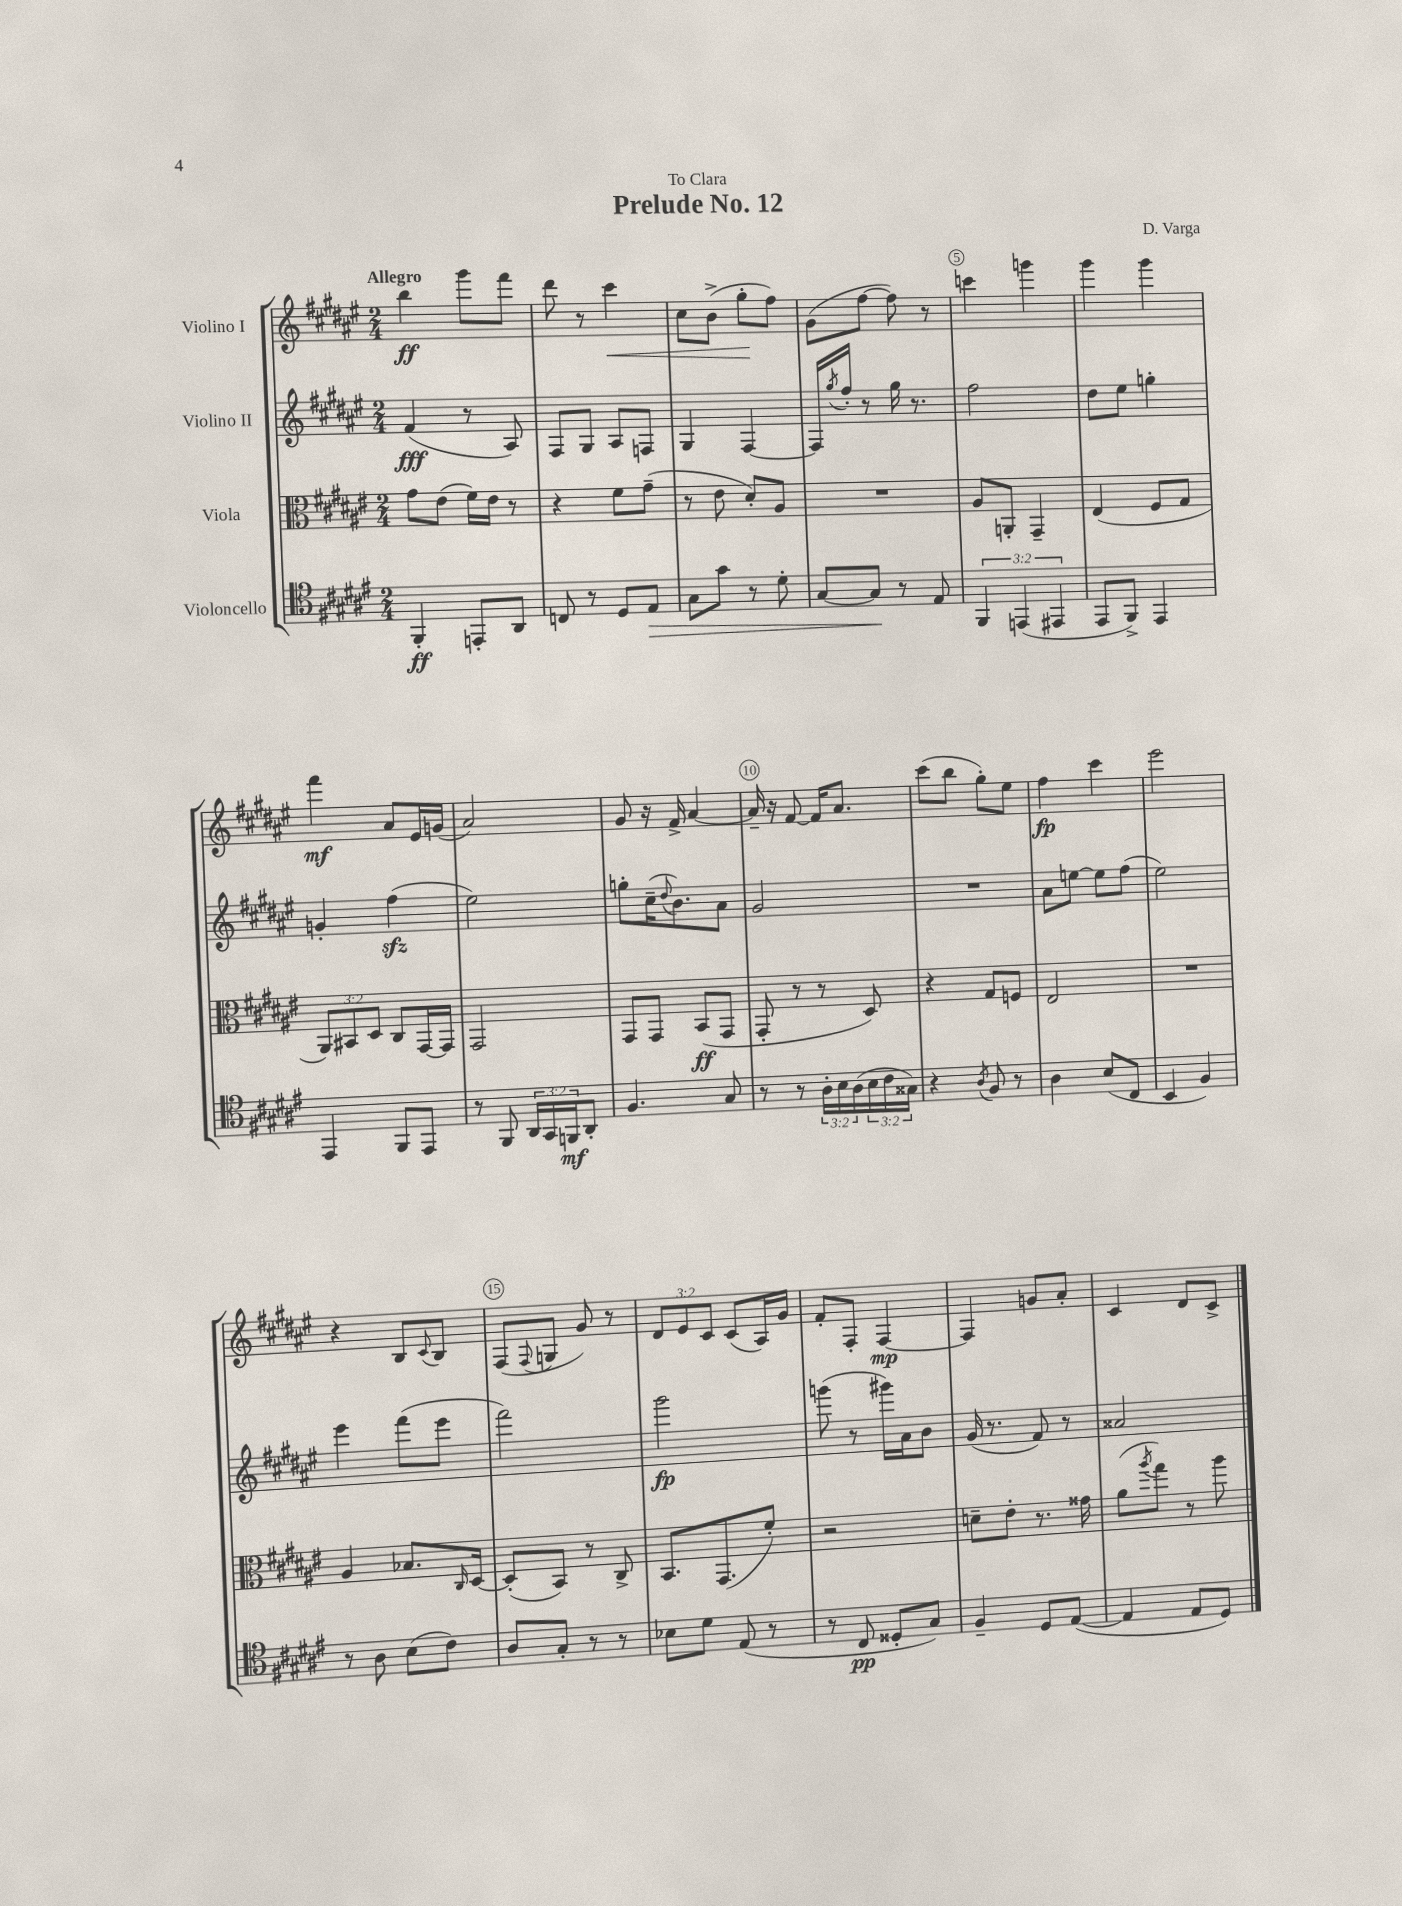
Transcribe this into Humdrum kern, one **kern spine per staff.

**kern	**kern	**kern	**kern
*staff4	*staff3	*staff2	*staff1
*clefC4	*clefC3	*clefG2	*clefG2
*k[f#c#g#d#a#e#]	*k[f#c#g#d#a#e#]	*k[f#c#g#d#a#e#]	*k[f#c#g#d#a#e#]
*M2/4	*M2/4	*M2/4	*M2/4
4FF#'	8g#	(4f#	4bb
.	(8e#	.	.
8EE'	16f#)	8r	8ggg#
.	16e#	.	.
8AA#	8r	8A#)	8fff#
=	=	=	=
8C	4r	8F#	8ddd#
8r	.	8G#	8r
8D#	8f#	8A#	4ccc#
8E#	(8g#~	8F	.
=	=	=	=
8G#	8r	4G#	8cc#
8g#	8e#	.	(8b^
8r	8d#')	[4F#	8gg#'
8d#'	8A#	.	8ff#)
=	=	=	=
[8G#	2r	16F#]	(8g#
.	.	8qgg#	.
.	.	16ff#'	.
8G#]	.	8r	[8ff#
8r	.	16gg#	8ff#])
.	.	8.r	.
8E#	.	.	8r
=	=	=	=
6FF#	8A#	2ff#	4ccc
.	8AA'	.	.
(6EE	.	.	.
.	4GG#~	.	4ggg
6EE#	.	.	.
=	=	=	=
8EE#	(4E#	8dd#	4ggg#
8FF#^)	.	8ee#	.
4EE#	8F#	4gg'	4ggg#
.	8G#	.	.
=	=	=	=
4EE#	12AA#)	4g'	4fff#
.	12BB#	.	.
.	12D#	.	.
8FF#	8C#	(4ff#	8a#
8EE#	[16GG#	.	16e#
.	16GG#]	.	(16g
=	=	=	=
8r	2GG#	2ee#)	2a#)
8FF#	.	.	.
24AA#	.	.	.
24GG#	.	.	.
24FF	.	.	.
8AA#'	.	.	.
=	=	=	=
4.F#	8GG#	8gg'	8g#
.	8GG#	(16cc#~	16r
.	.	8qqdd#	.
.	.	8.b)	16f#^
.	(8BB	.	[4a#
8G#	8GG#	8a#	.
=	=	=	=
8r	8GG#'	2g#	16a#~]
.	.	.	16r
8r	8r	.	[8f#
24A#'	8r	.	16f#]
24B	.	.	.
.	.	.	8.a#
(24A#	.	.	.
24B	8D#)	.	.
24c#	.	.	.
24G##)	.	.	.
=	=	=	=
4r	4r	2r	(8ccc#
.	.	.	8bb
8qA#	.	.	.
8F#	8G#	.	8gg#')
8r	8F	.	8ee#
=	=	=	=
4A#	2E#	8a#	4ff#
.	.	[8ee	.
(8B	.	8ee]	4ccc#
8C#	.	(8ff#	.
=	=	=	=
4BB	2r	2ee#)	2eee#
4F#)	.	.	.
=	=	=	=
8r	4A#	4eee#	4r
8A#	.	.	.
(8B	8.B-	(8fff#	8B
.	.	.	8qqc#
8c#)	.	8eee#	8B
.	16qqC#	.	.
.	[16D#	.	.
=	=	=	=
8A#	(8D#']	2fff#)	(8F#
.	.	.	8qqF#
8G#'	8BB)	.	8G
8r	8r	.	8g#)
8r	8C#^	.	8r
=	=	=	=
8B-	8.BB	2ggg#	12d#
.	.	.	12e#
8d#	.	.	.
.	.	.	12c#
.	(8.GG#	.	.
(8E#	.	.	(8c#
8r	8f#')	.	16A#)
.	.	.	16g#
=	=	=	=
8r	2r	(8ggg	8f#'
8C#	.	8r	8F#'
8D##'	.	16ggg#)	[4F#
.	.	16a#	.
8G#)	.	8b	.
=	=	=	=
4F#~	8d~	(16g#	4F#]
.	.	8.r	.
.	8e#'	.	.
8D#	8.r	8f#)	8g
([8E#	.	8r	8a#'
.	16g##	.	.
=	=	=	=
4E#]	(8a#	2a##	4c#
.	8qaa#	.	.
.	8gg#)	.	.
8E#	8r	.	8d#
8D#)	8aa#	.	8c#^
==	==	==	==
*-	*-	*-	*-
